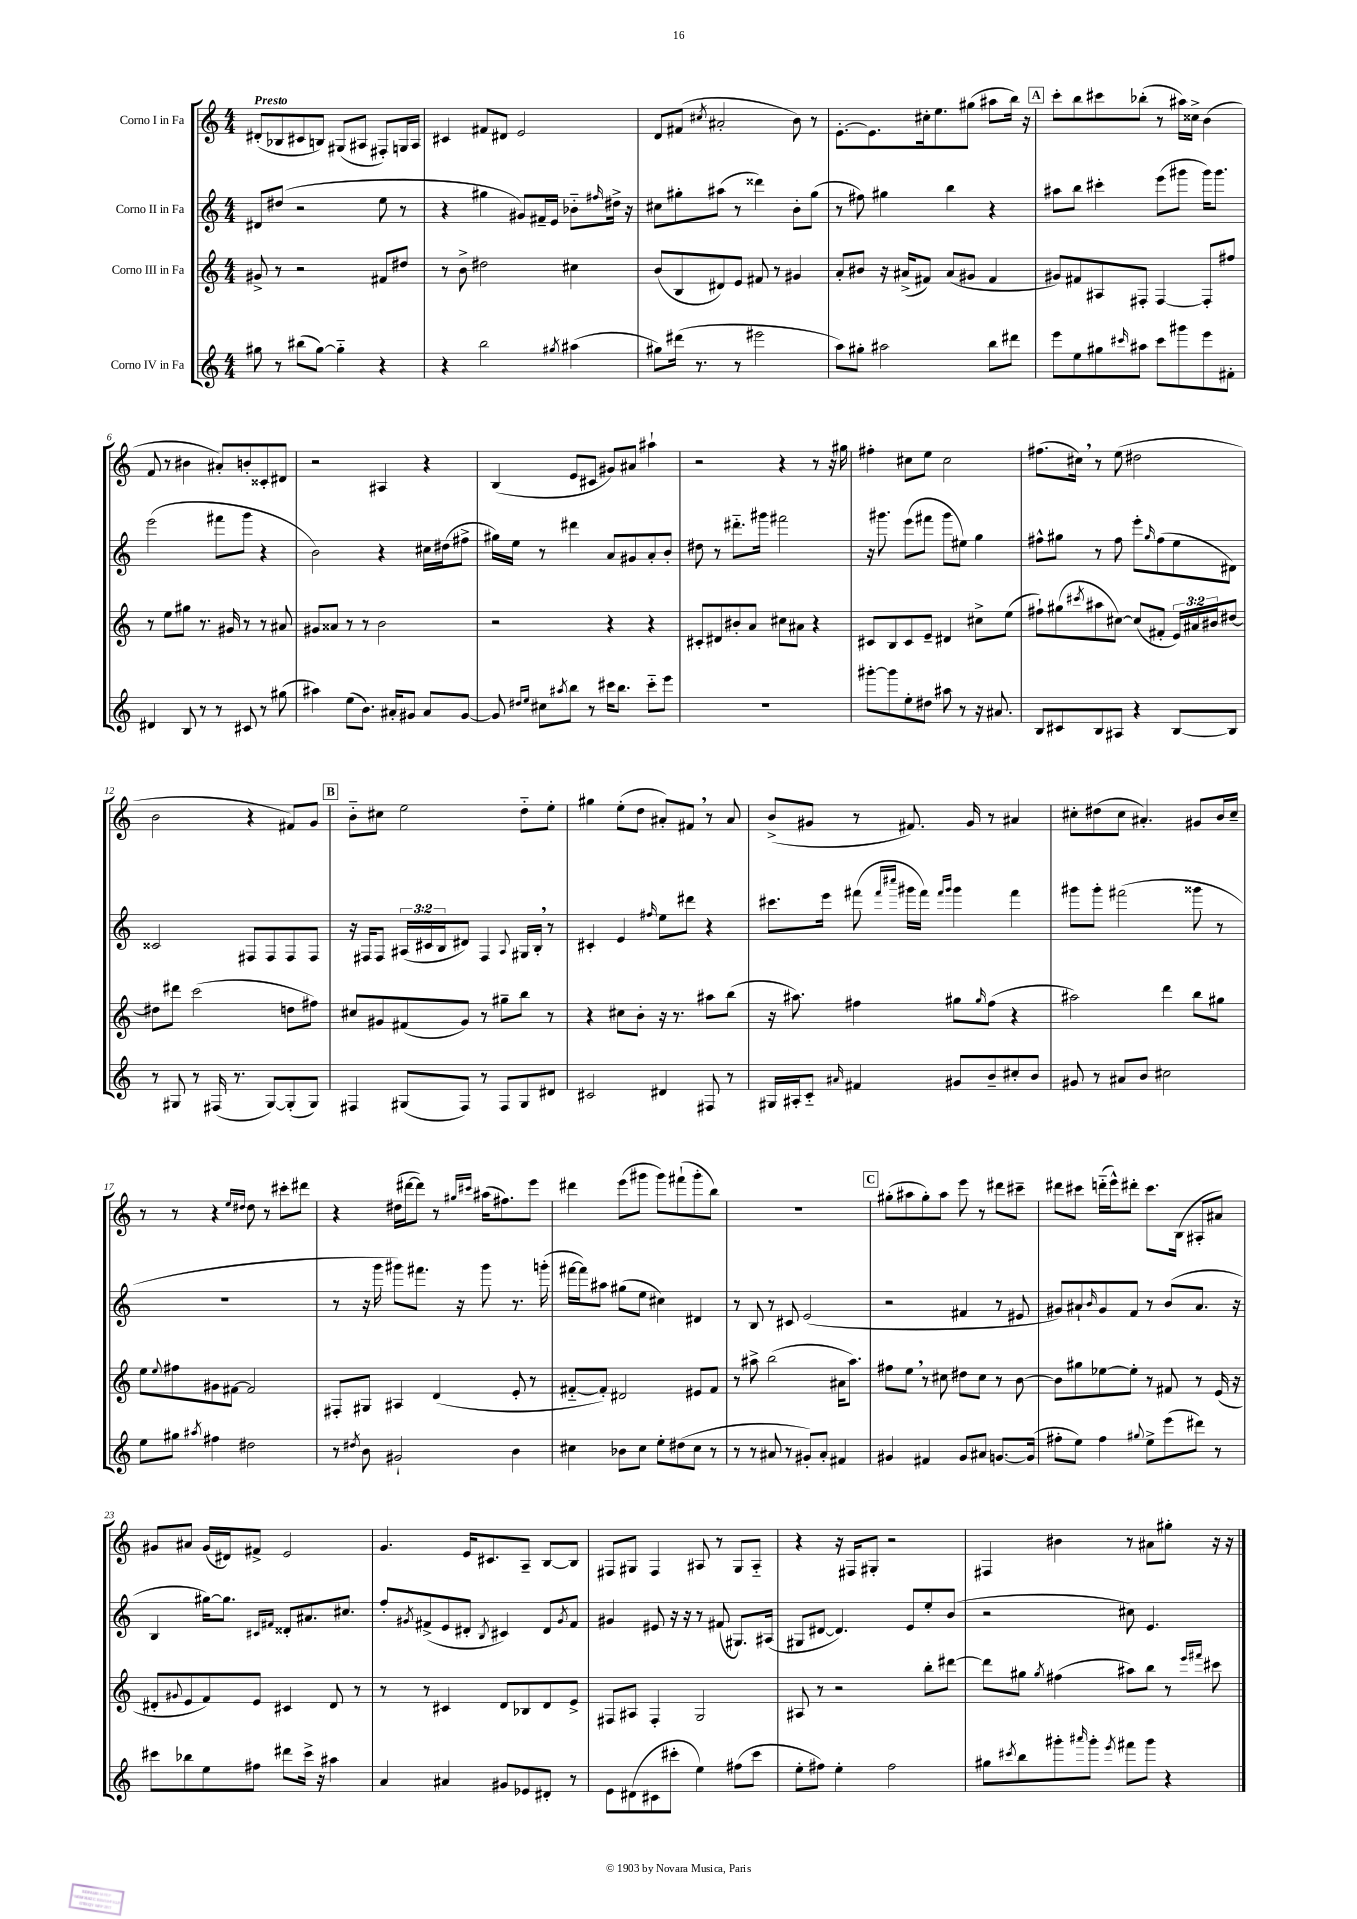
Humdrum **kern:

**kern	**kern	**kern	**kern
*staff4	*staff3	*staff2	*staff1
*clefG2	*clefG2	*clefG2	*clefG2
*k[]	*k[]	*k[]	*k[]
*M4/4	*M4/4	*M4/4	*M4/4
8gg#	8g#^	8d#	(8d#'
8r	8r	(8dd#	8B-
(8bb#	2r	2r	8c#
[8gg#)	.	.	8B)
4gg#'~]	.	.	(8G#
.	.	.	8A#
4r	8f#	8ee	8F#')
.	8dd#	8r	16G
.	.	.	16A#
=	=	=	=
4r	8r	4r	4c#
.	8b^	.	.
2bb	2dd#	4gg#	8f#
.	.	.	8d#
.	.	8g#)	2e
.	.	16f#~	.
.	.	16e	.
8qgg#	.	.	.
(4aa#	4cc#	8b-'~	.
.	.	16qqff#	.
.	.	16dd#^	.
.	.	16r	.
=	=	=	=
8gg#)	(8b	8cc#	8d
(16ddd#	8B	8gg#'	(8f#
8.r	.	.	.
.	.	.	8qcc#
.	8d#)	(8aa#	2a#'
8r	8e	8r	.
2eee#	8f#	4ddd##)	.
.	8r	.	.
.	4g#	8b'	8b)
.	.	(8gg#	8r
=	=	=	=
8aa)	8a'	8r	[8.e'
8gg#'	8b#	8ff#)	.
.	.	.	8.e]
2aa#	16r	4gg#	.
.	(16a#^	.	.
.	8f#)	.	16cc#'
.	.	.	8.ee
.	(8a#	4bb	.
.	8g#	.	(8gg#
8bb	4f#	4r	8aa#
8ddd#	.	.	16bb)
.	.	.	16r
=	=	=	=
8eee	8g#)	8aa#	8ccc'
8ee	8f#	8bb	8bb
8gg#	8A#	4ccc#'	8ccc#
16qqccc#	.	.	.
8aa#	8F#'	.	(8bb-'
8ccc#	[4F#	(8eee	8r
8ggg#	.	8ggg#	16aa#)
.	.	.	16cc##^
8eee	8F#']	16ggg#)	(4b
.	.	8.ggg#	.
8f#'	8ff#	.	.
=	=	=	=
4d#	8r	(2eee	8f
.	8ee	.	8r
8B	8gg#	.	4b#
8r	8.r	.	.
8r	.	8fff#	8a#')
.	16g#	.	.
8c#	8r	8ggg	8b'
8r	8r	4r	8c##'
(8gg#	8a#	.	8d#
=	=	=	=
4aa#)	8g#	2b)	2r
.	8a##	.	.
(8ee	8r	.	.
8.b)	8r	.	.
.	2b	4r	4A#
16a#'	.	.	.
8g#	.	.	.
8a#	.	16cc#	4r
.	.	(16dd#	.
[8g#	.	8ff#^	.
=	=	=	=
8g#]	2r	16gg#)	(4B
.	.	16ee	.
16qqdd#	.	.	.
16qqee	.	.	.
8cc#	.	8r	.
8qaa#	.	.	.
8bb	.	4ddd#	8e
8r	.	.	8c#
16ccc#	4r	8a	8g#)
8.bb	.	.	.
.	.	8g#	8a#
8ccc#'~	4r	8a'	4aa#`
8eee	.	8b'	.
=	=	=	=
1r	8c#'	8dd#	2r
.	8d#	8r	.
.	8b#'	8.ddd#'~	.
.	8a	.	.
.	.	16ggg#	.
.	8cc#	2fff#	4r
.	8a#	.	.
.	4r	.	8r
.	.	.	16r
.	.	.	16gg#
=	=	=	=
[8ggg#'	8c#	16r	4ff#'
.	.	8.ggg#	.
8ggg#]	8B	.	.
8ee'	8c#	(8eee	8cc#
8dd#	8e~	8fff#	8ee
8aa#	4d#	8ggg#	2cc#
8r	.	8ee#)	.
16r	8cc#^	4gg	.
8.a#	.	.	.
.	(8ee	.	.
=	=	=	=
8B	8ff#`)	8ff#^^	(8.ff#
8c#	(8gg#	8gg#	.
.	.	.	16cc#)
.	8qccc#	.	.
8B	8aa#	8r	8r
8A#	[8cc#)	8ff#	(8ee
4r	(8cc#]	8eee'	2dd#
.	.	16qqgg#	.
.	8f#'	(8ff#	.
[8B	24e)	8ee	.
.	24a#	.	.
.	24b#	.	.
8B]	[8dd#	8d#)	.
=	=	=	=
8r	8dd#]	2c##	2b
8G#	8ddd#	.	.
8r	(2ccc	.	.
(16F#	.	.	.
8.r	.	.	.
.	.	8F#	4r
[8G#)	.	8F#	.
(8G#']	8dd	8F#	8f#)
8G#)	8ff#)	8F#	8g
=	=	=	=
4F#	8cc#	16r	8b'~
.	.	16F#	.
.	8g#	8F#	8cc#
(8G#	(8f#	(24A#	2ee
.	.	24c#	.
.	.	24B	.
8F#)	8g#)	8d#)	.
8r	8r	4F#	.
8F#	8gg#~	.	.
.	.	8qqA#	.
8G#	8bb	16G#	8dd'~
.	.	16B'	.
8d#	8r	8r	8ee'
=	=	=	=
2c#	4r	4c#'	4gg#
.	8cc#	4e	(8ee'
.	8b'	.	8dd
.	.	16qqff#	.
4d#	16r	8ee	8a#')
.	8.r	.	.
.	.	8ddd#	8f#
8F#	8aa#	4r	8r
8r	(8bb	.	8a#
=	=	=	=
16G#	16r	8.ccc#	(8b^
16A#'	8.aa#)	.	.
8c'~	.	.	8g#
.	.	16eee	.
16qqa#	.	.	.
4f#	4ff#	(8fff#	8r
.	.	16qqfff#	.
.	.	16qqcccc#	.
.	.	16ggg#	8.f#)
.	.	16fff#)	.
.	.	16qqfff#	.
.	.	16qqggg#	.
8g#	8gg#	4ggg#	.
.	.	.	16g#
.	16qqgg#	.	.
8b~	(8ff#	.	8r
8cc#'	4r	4fff#	4a#
8b	.	.	.
=	=	=	=
8g#	2aa#)	8ggg#	8cc#'
8r	.	8ggg#'	(8dd#
8a#	.	(2fff#	8cc#
8b	.	.	4.a#')
2cc#	4ddd	.	.
.	8bb	8ggg##	8g#
.	8gg#	8r	16b
.	.	.	16cc#~
=	=	=	=
8ee	8ee	1r	8r
.	8qqee	.	.
8gg#	8ff#	.	8r
8qaa#	.	.	.
4ff#	8g#	.	4r
.	[8f#	.	.
.	.	.	16qqee
.	.	.	16qqdd#
2dd#	2f#]	.	8dd#
.	.	.	8r
.	.	.	8ccc#'
.	.	.	8ddd#
=	=	=	=
8r	8F#'	8r	4r
8qdd#	.	.	.
8b	8G#	16r	.
.	.	16ggg	.
2g#`	4A#	8ggg#)	(16dd#
.	.	.	[16ddd#
.	.	8.fff#	8ddd#])
.	(4d	.	8r
.	.	16r	.
.	.	.	16qqgg#
.	.	.	16qqccc#
.	.	8ggg#	(16aa#
.	.	.	8.ff#)
4b	8e'	8.r	.
.	8r	.	8eee
.	.	(16ggg'	.
=	=	=	=
4cc#	[8f#'~	[16fff#	4ddd#
.	.	16fff#])	.
.	8f#'])	8aa#	.
8b-	2d#	(8gg#	(8eee
8cc#	.	8ee	8ggg#
8ee'	.	4cc#)	8ggg#)
(8dd#	.	.	(8fff#`
8cc#	8e#	4d#	8ggg#'
8r	8f#	.	8bb)
=	=	=	=
8r	8r	8r	1r
8r	8aa#^	8B	.
8a#	(2bb	8r	.
8r	.	8c#	.
8g#')	.	(2e	.
8a#'	.	.	.
4f#	16a#	.	.
.	8.aa#)	.	.
=	=	=	=
4g#	8ff#	2r	(8gg#'
.	8ee	.	8aa#
4f#	8r	.	8gg#')
.	8cc#	.	8aa#
8g#	8dd#	4f#	8eee
8a#	8cc#	.	8r
[8.g	8r	8r	8ddd#
.	[8b	8e#	8ccc#~
(16g]	.	.	.
=	=	=	=
8ff#'	8b]	8g#)	8ddd#
8ee)	8gg#	8a#`	8ccc#
.	.	16qqb	.
4ff#	[8ee-	8g#	(16ddd'~
.	.	.	16eee^^)
.	8ee-']	8f	8ddd#'
8qqgg#	.	.	.
8ee^	8r	8r	8.ccc#
(8eee	8f#	(8b	.
.	.	.	(16B
8ddd#)	8r	8.a#	8A#'
8r	(16e	.	8a#)
.	16r	16r	.
=	=	=	=
8ccc#	8d#'	4B	8g#
.	8qqg#	.	.
8bb-	8e	.	8a#
8ee	8f)	[16gg#)	(16g#
.	.	8.gg#]	16d#)
8ff#	8e	.	8f#^
.	.	16qqc#	.
.	.	16qqf#	.
8ddd#	4c#	8d##'	2e
16ccc#^	.	8.a#	.
16r	.	.	.
4aa#	8d#	.	.
.	.	8.cc#	.
.	8r	.	.
=	=	=	=
4a	8r	8ff'	4.g
.	.	8qg#	.
.	8r	(8f#^	.
4a#	4c#	8e	.
.	.	8d#'	16e
.	.	.	8.c#
.	.	8qB	.
8g#	8d	4c#)	.
8e-	8B-	.	8A~
8d#'	8d	8d#	[8B
.	.	8qg#	.
8r	8e^	8f#	8B]
=	=	=	=
8e	8F#	4g#	8F#
(8d#	8A#	.	8G#
8c#	4F#'	8e#	4F#
8ccc#'	.	16r	.
.	.	16r	.
4ee)	2G	8r	8A#
.	.	(8f#	8r
(8ff#	.	8.G#)	8G#
8ccc#	.	.	8A#'~
.	.	(16A#	.
=	=	=	=
8ee'	8A#	8G#	4r
8ff#)	8r	[8d#	.
4ee'	2r	4.d#])	16r
.	.	.	16F#
.	.	.	8G#'
2ff#	.	.	2r
.	.	8e	.
.	8bb'	8ee'	.
.	[8ddd#	(8b	.
=	=	=	=
8gg#	8ddd#]	2r	4F#
8qccc#	.	.	.
8bb	8gg#	.	.
.	8qgg#	.	.
8ggg#'	(4ff#	.	4b#
16qqaaa#	.	.	.
8ggg#'	.	.	.
8qeee	.	.	.
8fff#	8aa#)	8cc#)	8r
8ggg#	8bb	4.e	8a#
4r	8r	.	8gg#'
.	16qqeee	.	.
.	16qqfff#	.	.
.	8ccc#	.	16r
.	.	.	16r
==	==	==	==
*-	*-	*-	*-
